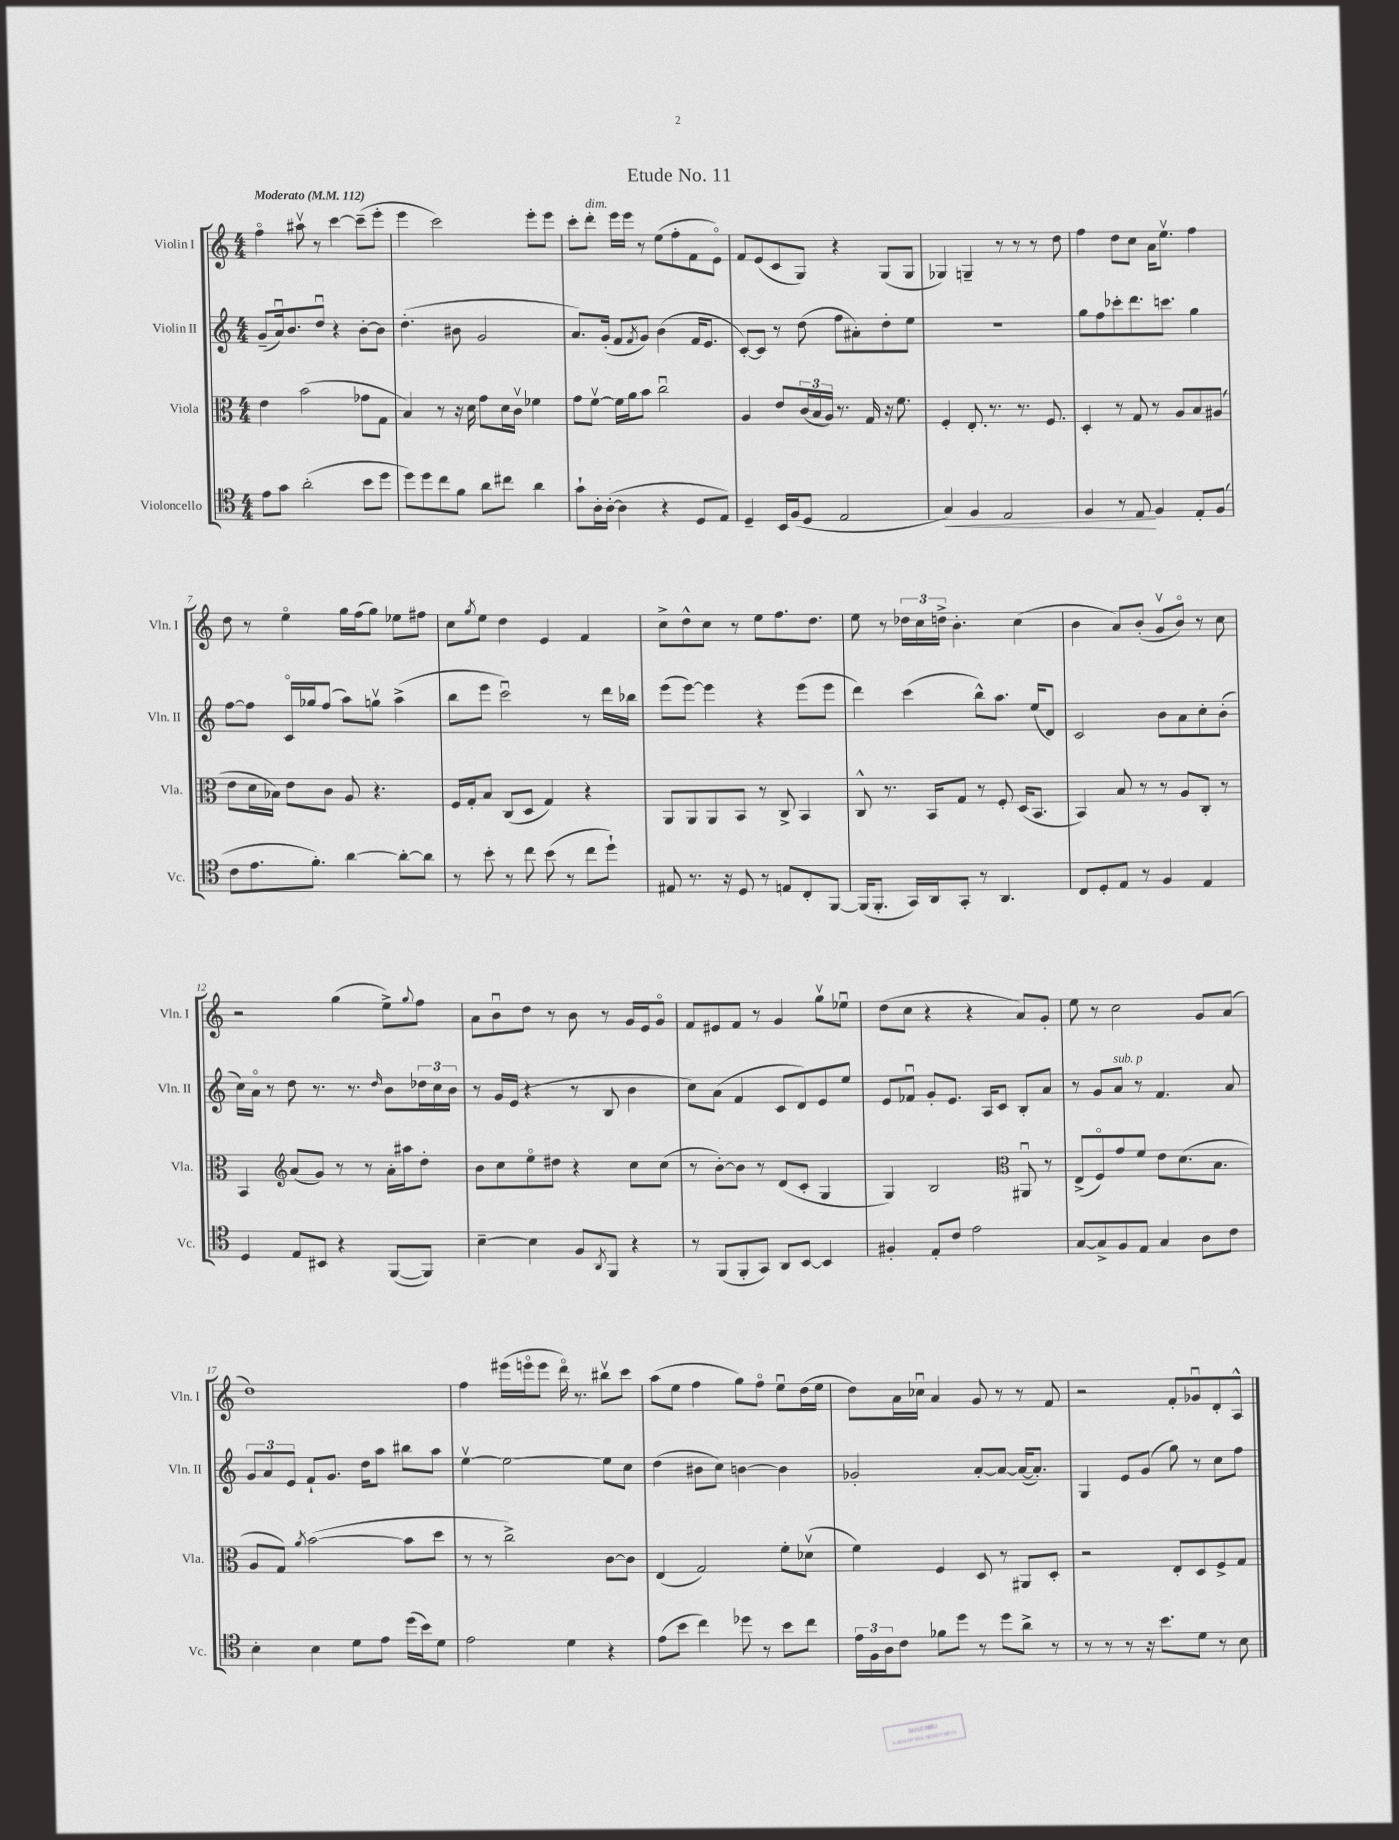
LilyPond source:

\header { title = "Etude No. 11" }
<<
\new StaffGroup <<
\new Staff = "s0" \with { instrumentName = "Violin I" shortInstrumentName = "Vln. I" } {
    \clef treble \key c \major \numericTimeSignature \time 4/4 \tempo "Moderato" 4 = 112
    f''4\flageolet ais''8\upbow r8 c'''4~ c'''8--( e'''8-. |
    e'''4 c'''2) e'''8-. e'''8 |
    c'''8-. d'''8-.^\markup { \italic "dim." } e'''16 e'''16 r8 e''8( f''8-. f'8 e'8\flageolet) |
    f'8 e'8( c'8 g8) r4 g8( g8 |
    ges4) g4-- r8 r8 r8 d''8 |
    f''4 d''8 c''8 a'16 e''8.\upbow f''4 |
    d''8 r8 e''4\flageolet g''16 f''16( g''8) ees''8 fis''8 |
    c''8 \acciaccatura { g''8 } e''8 d''4 e'4 f'4 |
    c''8-> d''8-^ c''8 r8 e''8 f''8. d''8. |
    e''8 r8 \tuplet 3/2 { des''16 c''16 d''16-> } b'4.-. c''4( |
    b'4 a'8) b'8-.( g'8\upbow b'8\flageolet) r8 c''8 |
    r2 g''4( e''8->) \appoggiatura { g''8 } f''8 |
    a'8 b'8\downbow d''8 r8 b'8 r8 g'16 e'16 g'8\flageolet |
    f'8 eis'8 f'8 r8 g'4 g''8\upbow ees''8\downbow |
    d''8( c''8 r4 r4 a'8) g'8-. |
    e''8 r8 c''2 g'8 a'8( |
    d''1) |
    f''4 eis'''16( e'''16\flageolet e'''8 d'''16\flageolet) r8. bis''8\upbow c'''8 |
    a''8( e''8 f''4 g''8) f''8\flageolet e''8\downbow d''16( e''16 |
    d''8) a'16 ces''16\downbow a'4 g'8 r8 r8 f'8 |
    r2 f'8-. ges'8\downbow d'8-. a8-^ \bar "|." |
}
\new Staff = "s1" \with { instrumentName = "Violin II" shortInstrumentName = "Vln. II" } {
    \clef treble \key c \major \numericTimeSignature \time 4/4
    g'8--( a'16\downbow) b'8. d''8\downbow r4 b'8~-. b'8 |
    d''4.-.( bis'8 g'2 |
    a'8.) g'16-.( f'8 \acciaccatura { f'8 } g'8) b'4( f'16 e'8. |
    c'8~-.) c'8 r8 d''8( f''8 ais'8-.) d''8-. e''8 |
    r1 |
    g''8 f''8 ces'''8-. d'''8. c'''8. g''4 |
    f''8~ f''8 c'16\flageolet ges''16 f''8( a''8) g''8\upbow a''4->( |
    b''8 e'''8 c'''2\downbow) r8 d'''16 bes''16 |
    e'''8( e'''8~) e'''4 r4 e'''8( e'''8 |
    d'''4) c'''4( b''8-^) a''8. e''16( d'8) |
    c'2 b'8 a'8 c''8-. b'8-.( |
    c''16) a'16\flageolet r8 d''8 r8. r8. \grace { d''16 } b'8 \tuplet 3/2 { des''16 c''16 b'16 } |
    r8 g'16 e'16( r4 r8 b8 b'4 |
    c''8) a'8( f'4 c'8 d'8) e'8 e''8 |
    e'8 fes'8\downbow g'8-. e'8. a16 c'8 b8-. a'8 |
    r8 g'8 a'8^\markup { \italic "sub. p" } r8 f'4. a'8 |
    \tuplet 3/2 { g'8 a'8 e'8 } f'8-! g'8. d''16 a''8 bis''8 a''8 |
    e''4~\upbow e''2~ e''8 c''8 |
    d''4( bis'8 c''8) b'4~ b'4 |
    ges'2-. a'8~-. a'8~ a'16~( a'8.-.) |
    g4 e'8 g'8( g''8) r8 c''8 f''8 \bar "|." |
}
\new Staff = "s2" \with { instrumentName = "Viola" shortInstrumentName = "Vla." } {
    \clef alto \key c \major \numericTimeSignature \time 4/4
    e'4 b'2( ges'8 g8 |
    b4) r8 r16 d'16 g'8 d'16 c'16\upbow fes'4 |
    g'8 f'8~\upbow f'16 a'16 b'8 c''2\downbow |
    a4 e'8 \tuplet 3/2 { c'16( b16 a16) } r8. g16 r16 f'8. |
    f4-. e8.-. r8. r8. f8. |
    d4-. r8 g8 r8 a8 b8 ais8( |
    e'8 d'16 bes16) e'8 c'8 a8 r4. |
    f16 g16-. b8 c8( d8 g4) r4 |
    a,8 a,8 a,8 b,8 r8 c8-> b,4 |
    c8-^ r8. b,16 g8 r8 f8-. d16( b,8. |
    b,4) b8 r8 r8 a8 c8-. r8 |
    b,4 \clef treble a'8( g'8) r8 r8 a'16-. ais''16 d''8-. |
    b'8 c''8 e''8\flageolet dis''8 r4 c''8 c''8( |
    r8 b'8~-.) b'8 r8 d'8( c'8-. g4 |
    g4) b2 \clef alto ais,8\downbow r8 |
    e8->( f8\flageolet) g'8 f'8 e'8 d'8.( b8. |
    a8 g8) \acciaccatura { a'8 } b'2~( b'8 d''8 |
    r8 r8 c''2->) c'8~ c'8 |
    e4( g2) f'8-. des'8\upbow( |
    f'4) f4 d8 r8 ais,8 d8-. |
    r2 e8-. d8 f8-> g8 \bar "|." |
}
\new Staff = "s3" \with { instrumentName = "Violoncello" shortInstrumentName = "Vc." } {
    \clef tenor \key c \major \numericTimeSignature \time 4/4
    e'8 g'8 a'2-.( b'8 d''8 |
    d''8) d''8 c''8 f'8 a'8 cis''8 a'4 |
    g'8-! a16-. a16~-.( a4 r4 d8 e8) |
    d4-- b,16 f16( d8 e2 |
    g4\<) f4 e2 |
    f4 r8 e8\! f4 e8-. f8( |
    c'8 e'8. f'8.-.) a'4~ a'8~-. a'8 |
    r8 b'8-. r8 c''8 b'8( r8 c''8 d''8-!) |
    eis8 r8. r16 d8 r8 e8 c8-. f,8~ |
    f,16( f,8.-. g,16) a,16 g,8-. r8 a,4. |
    c8 d8-. e8 r8 f4 e4 |
    d4 e8 bis,8 r4 f,8~( f,8) |
    b4~-- b4 f8 \acciaccatura { a,8 } f,8 r4 |
    r8 f,8( f,8-. g,8) a,8 b,8~ b,4 |
    fis4-. e8-. c'8 e'2 |
    g8~ g8-> f8 e8 g4 a8 c'8 |
    b4-. b4 d'8 e'8 d''16( b'16) d'8 |
    e'2 d'4 r4 |
    e'8( b'8 c''4) des''8 r8 b'8 c''8 |
    \tuplet 3/2 { e'16 f16 a16 } c'8 fes'8 d''8 r8 d''8 a'8-> r8 |
    r8 r8 r8 r16 b'8. d'8 r8 b8 \bar "|." |
}
>>
>>
